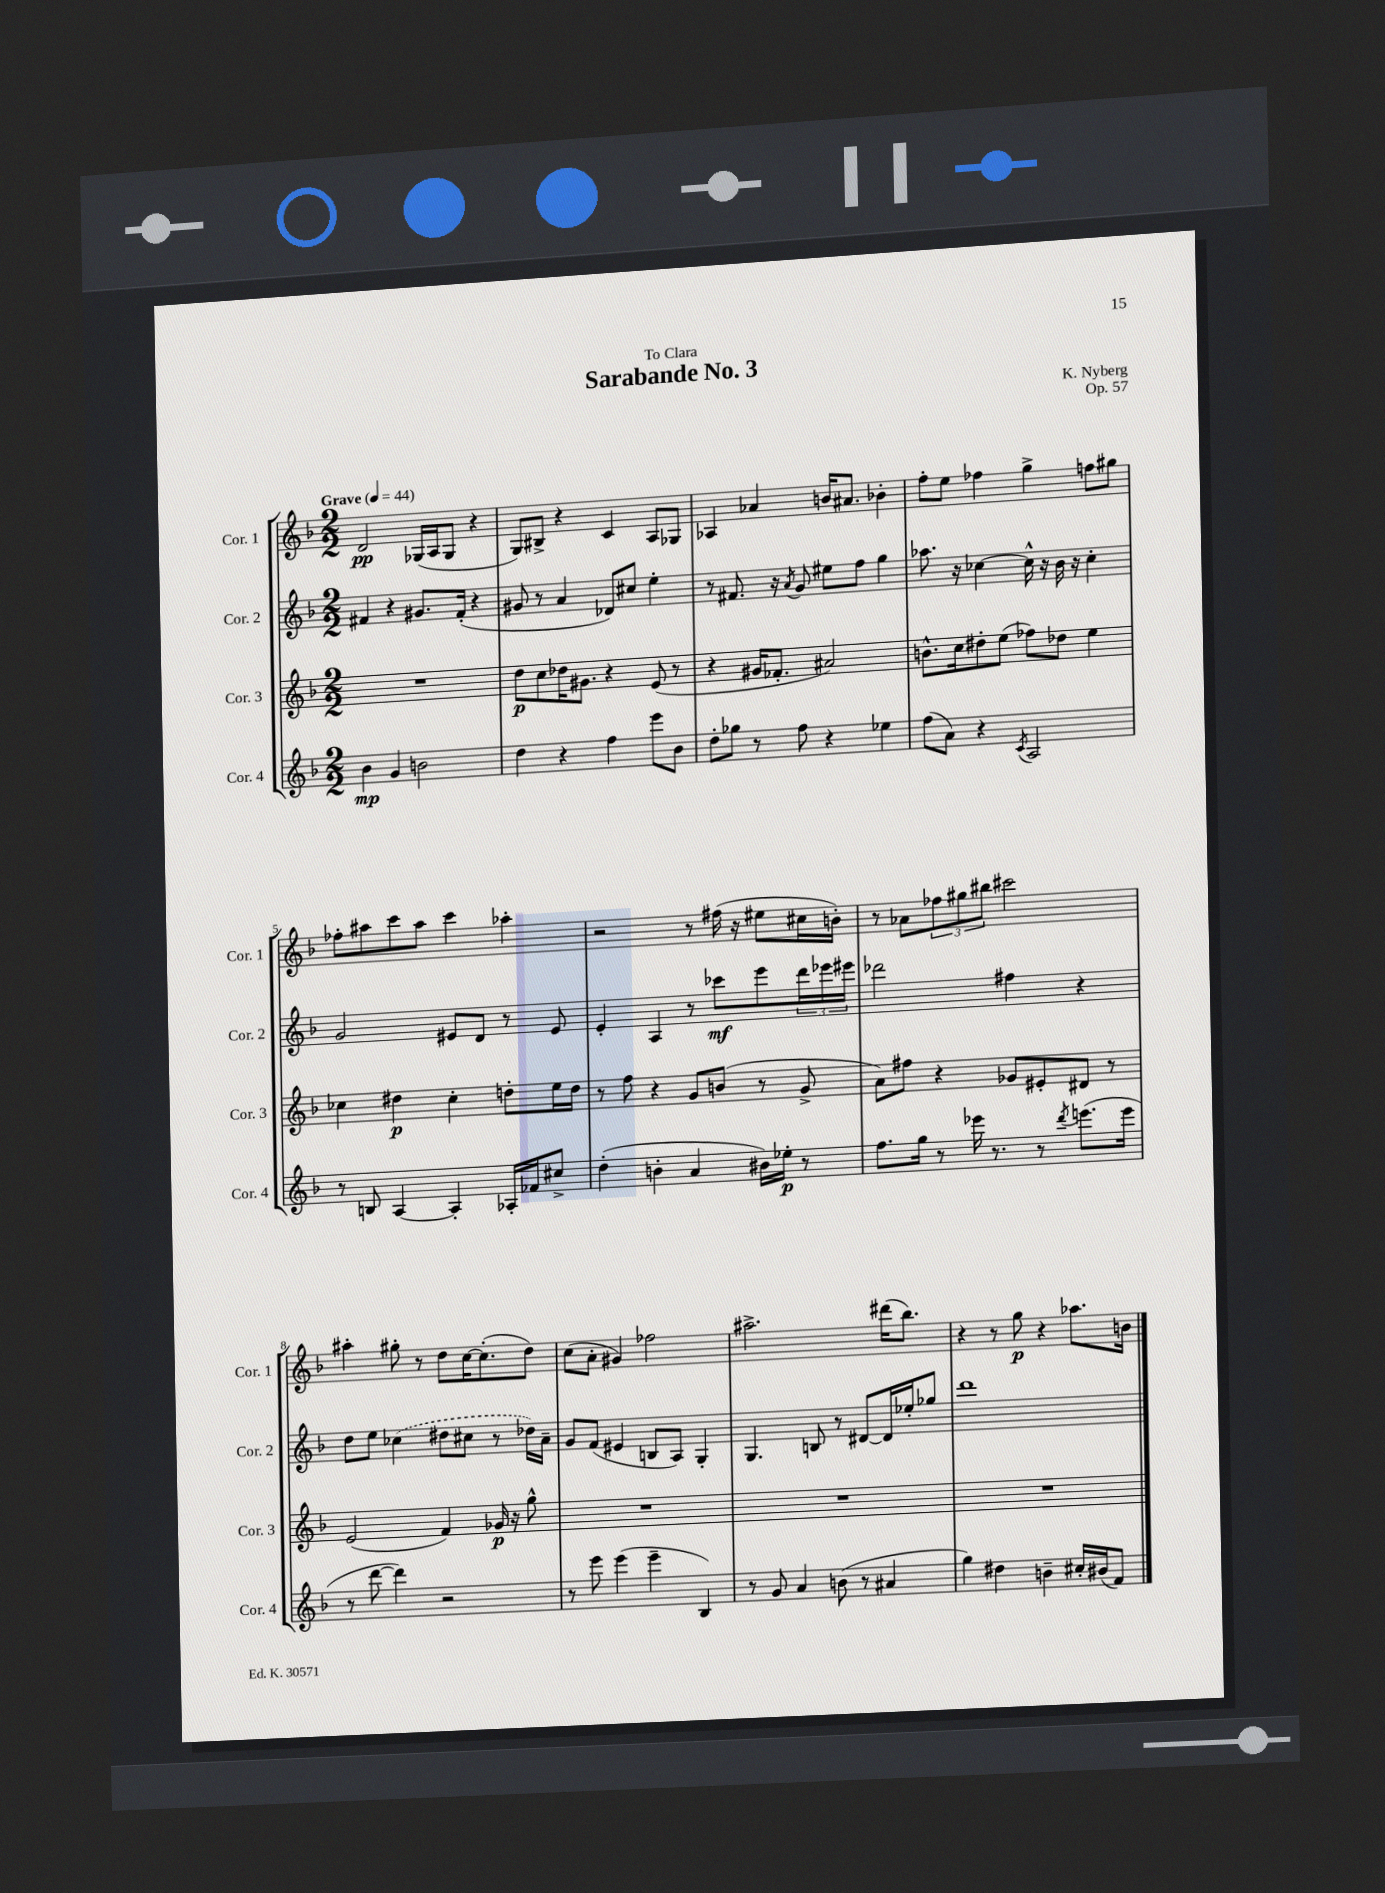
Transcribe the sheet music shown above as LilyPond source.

\header { title = "Sarabande No. 3" composer = "K. Nyberg" dedication = "To Clara" opus = "Op. 57" }
<<
\new StaffGroup <<
\new Staff = "s0" \with { instrumentName = "Cor. 1" shortInstrumentName = "Cor. 1" } {
    \clef treble \key f \major \numericTimeSignature \time 2/2 \tempo "Grave" 4 = 44
    d'2\pp ges16( a16 ges8 r4 |
    g8) bis8-> r4 c'4 a8 ges8 |
    aes4 aes'4 b'16 ais'8. bes'4-. |
    f''8-. e''8 fes''4 g''4-> f''8 gis''8 |
    fes''8-. ais''8 c'''8 ais''8 c'''4 aes''4-. |
    r2 r8 fis''16( r16 eis''8 cis''16 b'16-.) |
    r8 aes'8 \tuplet 3/2 { fes''8 gis''8 bis''8 } cis'''2 |
    ais''4-. gis''8-. r8 d''8 c''16~ c''8.-.( d''8) |
    c''8( a'8-. gis'4) fes''2 |
    ais''2.-> dis'''16( bes''8.) |
    r4 r8 g''8\p r4 aes''8. b'16 \bar "|." |
}
\new Staff = "s1" \with { instrumentName = "Cor. 2" shortInstrumentName = "Cor. 2" } {
    \clef treble \key f \major \numericTimeSignature \time 2/2
    fis'4 r4 gis'8. fis'16-.( r4 |
    gis'8 r8 a'4 des'8) cis''8 e''4-. |
    r8 fis'8. r16 \acciaccatura { a'8 } g'8 eis''8 f''8 g''4 |
    aes''8. r16 ces''4~ ces''16-^ r16 bes'16 r16 ces''4-. |
    g'2 eis'8 d'8 r8 eis'8 |
    e'4-. a4 r8 ces'''8\mf e'''8 \tuplet 3/2 { d'''16 ees'''16 eis'''16 } |
    des'''2 fis''4 r4 |
    d''8 e''8 \once \slurDashed ces''4( dis''8 cis''8 r8 des''16) a'16-- |
    g'8 f'8( eis'4 b8 a8) g4-. |
    g4. b8 r8 dis'8~ dis'16 ees''16-. ges''8 |
    d'''1 \bar "|." |
}
\new Staff = "s2" \with { instrumentName = "Cor. 3" shortInstrumentName = "Cor. 3" } {
    \clef treble \key f \major \numericTimeSignature \time 2/2
    R1 |
    d''8\p c''8 des''16 gis'8. r4 e'8( r8 |
    r4 gis'16 fes'8.-. ais'2) |
    b'8.-^ c''16 dis''8-. e''8( fes''8) des''8 e''4 |
    ces''4 dis''4\p ces''4-. d''8-. e''16 d''16 |
    r8 f''8 r4 g'8 b'8( r8 g'8-> |
    a'8) fis''8 r4 ges'8 eis'8-. dis'8 r8 |
    e'2( f'4) ges'16\p r16 g''8-^ |
    R1 |
    R1 |
    R1 \bar "|." |
}
\new Staff = "s3" \with { instrumentName = "Cor. 4" shortInstrumentName = "Cor. 4" } {
    \clef treble \key f \major \numericTimeSignature \time 2/2
    bes'4\mp g'4 b'2 |
    d''4 r4 f''4 e'''8 bes'8 |
    d''8-. ges''8 r8 f''8 r4 ees''4 |
    f''8( a'8) r4 \acciaccatura { c'8 } a2 |
    r8 b8 a4~ a4-. aes16-. fes'16 cis''8-> |
    d''4-.( b'4-. a'4 bis'16) ees''16-.\p r8 |
    f''8. g''16 r8 ees'''16 r8. r8 \acciaccatura { d'''8 } e'''8.( e'''16 |
    r8 d'''8~ d'''4) r2 |
    r8 e'''8 e'''4( e'''4-- bes4) |
    r8 g'8 a'4 b'8( r8 ais'4 |
    g''4) dis''4 b'4-- cis''16-. bis'16( f'8) \bar "|." |
}
>>
>>
